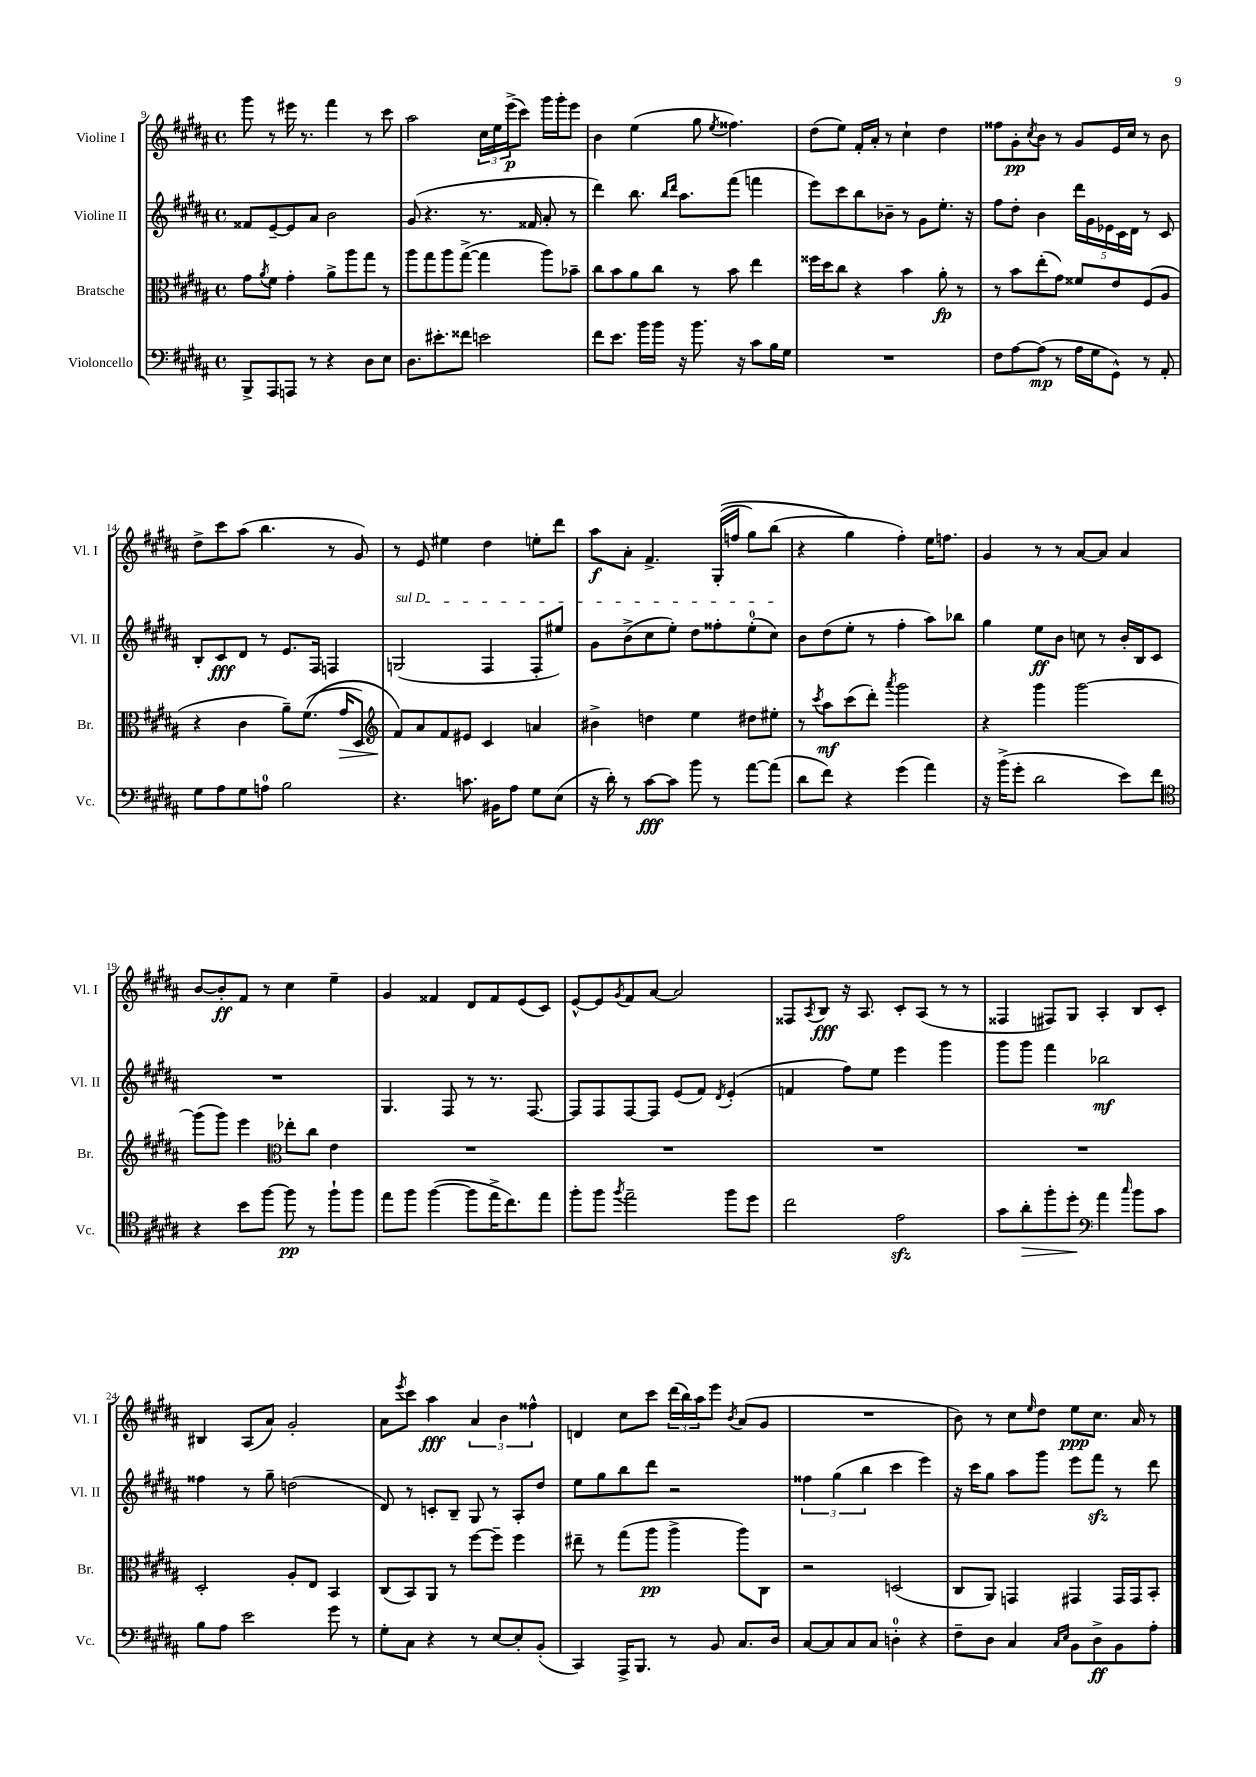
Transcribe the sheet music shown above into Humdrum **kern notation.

**kern	**dynam	**kern	**dynam	**kern	**dynam	**kern	**dynam
*part4	*part4	*part3	*part3	*part2	*part2	*part1	*part1
*staff4	*staff4	*staff3	*staff3	*staff2	*staff2	*staff1	*staff1
*I"Violoncello	*	*I"Bratsche	*	*I"Violine II	*	*I"Violine I	*
*I'Vc.	*	*I'Br.	*	*I'Vl. II	*	*I'Vl. I	*
*clefF4	*	*clefC3	*	*clefG2	*	*clefG2	*
*k[f#c#g#d#a#]	*	*k[f#c#g#d#a#]	*	*k[f#c#g#d#a#]	*	*k[f#c#g#d#a#]	*
*M4/4	*	*M4/4	*	*M4/4	*	*M4/4	*
*met(c)	*	*met(c)	*	*met(c)	*	*met(c)	*
=9	=9	=9	=9	=9	=9	=9	=9
8BBB^/L	.	8g#\L	.	8f##X/L	.	8ggg#\	.
.	.	8qa#/	.	.	.	.	.
8AAA#/	.	8f#\J	.	[8e~/	.	8r	.
8AAAn/J	.	4g#'\	.	8e/]	.	16eee#X\	.
.	.	.	.	.	.	8.r	.
8r	.	.	.	8a#/J	.	.	.
4r	.	8a#^\L	.	2b\	.	4fff#\	.
.	.	8aa#\	.	.	.	.	.
8D#\L	.	8gg#\J	.	.	.	8r	.
8E\J	.	8r	.	.	.	8ccc#\	.
=10	=10	=10	=10	=10	=10	=10	=10
8.D#\L	.	8aa#\L	.	(8g#/	.	2aa#\	.
.	.	8gg#\	.	4.r	.	.	.
8.e#X'\	.	.	.	.	.	.	.
.	.	8aa#\	.	.	.	.	.
8f##X\J	.	([8gg#^\J	.	.	.	.	.
2en\	.	4gg#\]	.	8.r	.	24cc#\LL	.
.	.	.	.	.	.	24ee\	.
.	.	.	.	.	.	(24eee^\J	p
.	.	.	.	.	.	8ccc#\J)	.
.	.	.	.	16f##X/	.	.	.
.	.	8aa#\L)	.	8a#'/	.	16ggg#\LL	.
.	.	.	.	.	.	16ggg#'\J	.
.	.	8b-X~\J	.	8r	.	8eee\J	.
=11	=11	=11	=11	=11	=11	=11	=11
8f#\L	.	8cc#\L	.	4ddd#\)	.	4b\	.
8.e\J	.	8b\	.	.	.	.	.
.	.	8a#\	.	8.bb\	.	(4ee\	.
16b\LL	.	.	.	.	.	.	.
16b\JJ	.	8cc#\J	.	.	.	.	.
.	.	.	.	16qqbb/LL	.	.	.
.	.	.	.	16qqddd#/JJ	.	.	.
16r	.	.	.	8.aa#\L	.	.	.
8.b\	.	8r	.	.	.	8gg#\	.
.	.	.	.	.	.	8qee/	.
.	.	8b\	.	(8fff#\J	.	4.ff##X\)	.
16r	.	.	.	.	.	.	.
8c#\L	.	4ee\	.	4fffn\	.	.	.
16B\L	.	.	.	.	.	.	.
16G#\JJ	.	.	.	.	.	.	.
=12	=12	=12	=12	=12	=12	=12	=12
1r	.	16ff##X\LL	.	8eee\L)	.	(8dd#\L	.
.	.	16dd#\J	.	.	.	.	.
.	.	8cc#\J	.	8ccc#\	.	8ee\J)	.
.	.	4r	.	8bb\	.	16f#'/LL	.
.	.	.	.	.	.	16a#'/JJ	.
.	.	.	.	8b-X~\J	.	8r	.
.	.	4b\	.	8r	.	4cc#`\	.
.	.	.	.	8g#\L	.	.	.
.	.	8a#'\	fp	8.ee'\J	.	4dd#\	.
.	.	8r	.	.	.	.	.
.	.	.	.	16r	.	.	.
=13	=13	=13	=13	=13	=13	=13	=13
8F#\L	.	8r	.	8ff#\L	.	8ff##X\L	.
[8A#\	.	8b\L	.	8dd#'\J	.	8g#'\	pp
.	.	.	.	.	.	8qcc#/	.
(8A#\J]	mp	(8ee'\	.	4b\	.	8b\J	.
8r	.	8g#\J)	.	.	.	8r	.
16A#\LL	.	8f##X/L	.	20ddd#\LL	.	8g#/L	.
.	.	.	.	20g#\	.	.	.
16G#\J	.	.	.	.	.	.	.
.	.	.	.	20e-X\	.	.	.
8GG#^^\J)	.	8e/	.	.	.	16e/L	.
.	.	.	.	20c#\	.	.	.
.	.	.	.	.	.	16cc#/JJ	.
.	.	.	.	20d#\JJ	.	.	.
8r	.	(8F#/	.	8r	.	8r	.
8AA#'/	.	8A#/J	.	8c#/	.	8b\	.
!!LO:LB:g=z
=14	=14	=14	=14	=14	=14	=14	=14
8G#\L	.	4r	.	8B'/L	.	8dd#^\L	.
8A#\	.	.	.	8c#/	fff	8ccc#\	.
8G#\	.	4c#\	.	8d#/J	.	(8aa#\J	.
8An\J	.	.	.	8r	.	4.bb\	.
2B\	.	8a#~\L)	.	8.e/L	.	.	.
.	.	((8.f#\J	.	.	.	.	.
.	.	.	.	16F#/Jk	.	.	.
.	.	.	.	4Fn/	.	8r	.
!	!	!	!LO:HP:b	!	!	!	!
.	.	16g#/KL	>	.	.	.	.
.	.	8D#/J)	.	.	.	8g#/)	.
=15	=15	=15	=15	=15	=15	=15	=15
*	*	*clefG2	*	*	*	*	*
!	!	!	!	!LO:TX:a:i:t=sul D	!	!	!
4.r	.	8f#/L)	.	(2Gn/	.	8r	.
.	.	8a#/	]	.	.	8e/	.
.	.	8f#/	.	.	.	4ee#X\	.
8.cn\	.	8e#X/J	.	.	.	.	.
.	.	4c#/	.	4F#/	.	4dd#\	.
16BB#X\KL	.	.	.	.	.	.	.
8A#\J	.	.	.	.	.	.	.
8G#\L	.	4an/	.	8F#'/L	.	8een'\L	.
(8E\J	.	.	.	8ee#X/J)	.	8ddd#\J	.
=16	=16	=16	=16	=16	=16	=16	=16
16r	.	4b#X^\	.	8g#\L	.	8aa#\L	f
16d#'\)	.	.	.	.	.	.	.
8r	.	.	.	(8b^\	.	8a#'\J	.
[8c#\L	fff	4ddn\	.	8cc#\	.	4.f#^/	.
8c#\J]	.	.	.	8ee'\J)	.	.	.
8b\	.	4ee\	.	8dd#\L	.	.	.
8r	.	.	.	8ff##X'\	.	((16G#'/LL	.
.	.	.	.	.	.	16ffn/JJ	.
[8a#\L	.	8dd#X\L	.	(8ee'\	.	8gg#\L)	.
(8a#\J]	.	8ee#X'\J	.	8cc#\J)	.	(8bb\J	.
=17	=17	=17	=17	=17	=17	=17	=17
8d#\L	.	8r	.	8b\L	.	4r	.
.	.	8qccc#/	.	.	.	.	.
8f#\J)	.	8aa#\L	mf	(8dd#\	.	.	.
4r	.	(8ccc#\	.	8ee'\J	.	4gg#\)	.
.	.	8ddd#'\J)	.	8r	.	.	.
.	.	8qaaa#/	.	.	.	.	.
(4g#\	.	2ggg#\	.	4ff#'\	.	4ff#'\)	.
4a#\)	.	.	.	8aa#\L)	.	16ee\KL	.
.	.	.	.	.	.	8.ffn\J	.
.	.	.	.	8bb-X\J	.	.	.
=18	=18	=18	=18	=18	=18	=18	=18
16r	.	4r	.	4gg#\	.	4g#/	.
(16b^\KL	.	.	.	.	.	.	.
8g#'\J	.	.	.	.	.	.	.
2d#\	.	4ggg#\	.	8ee\L	ff	8r	.
.	.	.	.	8b\J	.	8r	.
.	.	[2ggg#\	.	8ccn\	.	[8a#/L	.
.	.	.	.	8r	.	8a#/J]	.
8e\L)	.	.	.	16b'/LL	.	4a#/	.
.	.	.	.	16B/J	.	.	.
8f#\J	.	.	.	8c#/J	.	.	.
!!LO:LB:g=z
=19	=19	=19	=19	=19	=19	=19	=19
*clefC4	*	*	*	*	*	*	*
4r	.	(8ggg#\L]	.	1r	.	[8b/L	.
.	.	8ggg#\J)	.	.	.	8b'/]	ff
8b\L	.	4eee\	.	.	.	8f#/J	.
[8ff#\J	.	.	.	.	.	8r	.
*	*	*clefC3	*	*	*	*	*
8ff#\]	pp	8ee-X'\L	.	.	.	4cc#\	.
8r	.	8cc#\J	.	.	.	.	.
8ff#`\L	.	4e\	.	.	.	4ee~\	.
8ff#\J	.	.	.	.	.	.	.
=20	=20	=20	=20	=20	=20	=20	=20
8ee\L	.	1r	.	4.G#/	.	4g#/	.
8ff#\J	.	.	.	.	.	.	.
([4ff#\	.	.	.	.	.	4f##X/	.
.	.	.	.	8F#/	.	.	.
8ff#\L]	.	.	.	8r	.	8d#/L	.
16ee^\K	.	.	.	8.r	.	8f##/	.
8.cc#\)	.	.	.	.	.	.	.
.	.	.	.	.	.	(8e/	.
.	.	.	.	[8.F#/	.	.	.
8ee\J	.	.	.	.	.	8c#/J)	.
=21	=21	=21	=21	=21	=21	=21	=21
8ff#'\L	.	1r	.	8F#/L]	.	[8e^^/L	.
8ff#\J	.	.	.	8F#/	.	8e/]	.
8qff#/	.	.	.	.	.	8qg#/	.
2ee~\	.	.	.	[8F#/	.	8f#/	.
.	.	.	.	8F#/J]	.	[8a#/J	.
.	.	.	.	(8e/L	.	2a#/]	.
.	.	.	.	8f#/J)	.	.	.
.	.	.	.	8qd#/	.	.	.
8ff#\L	.	.	.	(4e'/	.	.	.
8dd#\J	.	.	.	.	.	.	.
=22	=22	=22	=22	=22	=22	=22	=22
2cc#\	.	1r	.	4fn/	.	8F##X/L	.
.	.	.	.	.	.	8qA#/	.
.	.	.	.	.	.	8B/J	fff
.	.	.	.	8ff#\L)	.	16r	.
.	.	.	.	.	.	8.A#/	.
.	.	.	.	8ee\J	.	.	.
2ezz\	.	.	.	4eee\	.	8c#'/L	.
.	.	.	.	.	.	(8A#/J	.
.	.	.	.	4ggg#\	.	8r	.
.	.	.	.	.	.	8r	.
=23	=23	=23	=23	=23	=23	=23	=23
8g#\L	.	1r	.	8ggg#\L	.	4F##X/	.
!	!LO:HP:b	!	!	!	!	!	!
8a#'\	>	.	.	8ggg#\J	.	.	.
8ff#'\	.	.	.	4fff#\	.	8F#X/L)	.
8dd#'\J	.	.	.	.	.	8G#/J	.
*clefF4	*	*	*	*	*	*	*
4a#\	]	.	.	2bb-X\	mf	4A#'/	.
16qqcc#/	.	.	.	.	.	.	.
8b\L	.	.	.	.	.	8B/L	.
8c#\J	.	.	.	.	.	8c#'/J	.
!!LO:LB:g=z
=24	=24	=24	=24	=24	=24	=24	=24
8B\L	.	2D#'/	.	4ff##X\	.	4B#X/	.
8A#\J	.	.	.	.	.	.	.
2e\	.	.	.	8r	.	(8A#/L	.
.	.	.	.	8gg#~\	.	8a#/J)	.
.	.	8A#'/L	.	(2ddn\	.	2g#'/	.
.	.	8E/J	.	.	.	.	.
8g#\	.	4BB/	.	.	.	.	.
8r	.	.	.	.	.	.	.
=25	=25	=25	=25	=25	=25	=25	=25
8G#'\L	.	(8C#/L	.	8d#/)	.	8a#\L	.
.	.	.	.	.	.	8qeee/	.
8C#\J	.	8BB/)	.	8r	.	8ccc#\J	.
4r	.	8AA#/J	.	8cn'/L	.	4aa#\	fff
.	.	8r	.	8B~/J	.	.	.
8r	.	[8ff#\L	.	8G#/	.	6a#/	.
[8E/L	.	8ff#~\J]	.	8r	.	.	.
.	.	.	.	.	.	6b\	.
8E'/]	.	4ff#\	.	8A#'/L	.	.	.
.	.	.	.	.	.	6ff##X^^\	.
(8BB'/J	.	.	.	8dd#/J	.	.	.
=26	=26	=26	=26	=26	=26	=26	=26
4CC#/)	.	8ee#X~\	.	8ee\L	.	4dn/	.
.	.	8r	.	8gg#\	.	.	.
16AAA#^/KL	.	(8gg#\L	.	8bb\	.	8cc#\L	.
8.BBB/J	.	.	.	.	.	.	.
.	.	8aa#\J	pp	8ddd#\J	.	8ccc#\J	.
8r	.	4aa#^\	.	2r	.	(24ddd#\LL	.
.	.	.	.	.	.	24bb\)	.
.	.	.	.	.	.	24aa#\J	.
8BB/	.	.	.	.	.	8eee\J	.
.	.	.	.	.	.	8qb/	.
8.C#/L	.	8aa#\L)	.	.	.	(8a#/L	.
.	.	8C#\J	.	.	.	8g#/J	.
16D#/Jk	.	.	.	.	.	.	.
=27	=27	=27	=27	=27	=27	=27	=27
[8C#/L	.	2r	.	6ff##X\	.	1r	.
8C#/]	.	.	.	.	.	.	.
.	.	.	.	(6gg#\	.	.	.
8C#/	.	.	.	.	.	.	.
.	.	.	.	6bb\	.	.	.
8C#/J	.	.	.	.	.	.	.
4Dn'\	.	(2Dn/	.	4ccc#\	.	.	.
4r	.	.	.	4eee\)	.	.	.
=28	=28	=28	=28	=28	=28	=28	=28
8F#~\L	.	8C#/L	.	16r	.	8b\)	.
.	.	.	.	16ccc#\KL	.	.	.
8D#\J	.	8AA#/J)	.	8gg#\J	.	8r	.
4C#/	.	4GGn/	.	8aa#\L	.	8cc#\L	.
.	.	.	.	.	.	16qqee/	.
.	.	.	.	8ggg#\J	.	8dd#\J	.
16qqC#/LL	.	.	.	.	.	.	.
16qqE/JJ	.	.	.	.	.	.	.
8BB\L	.	4GG#X/	.	8eee\L	.	8ee\L	ppp
8D#^\	ff	.	.	8fff#zz\J	.	8.cc#\J	.
8BB\	.	16GG#/LL	.	8r	.	.	.
.	.	16GG#/J	.	.	.	16a#/	.
8A#'\J	.	8BB'/J	.	8ddd#\	.	8r	.
==	==	==	==	==	==	==	==
*-	*-	*-	*-	*-	*-	*-	*-
